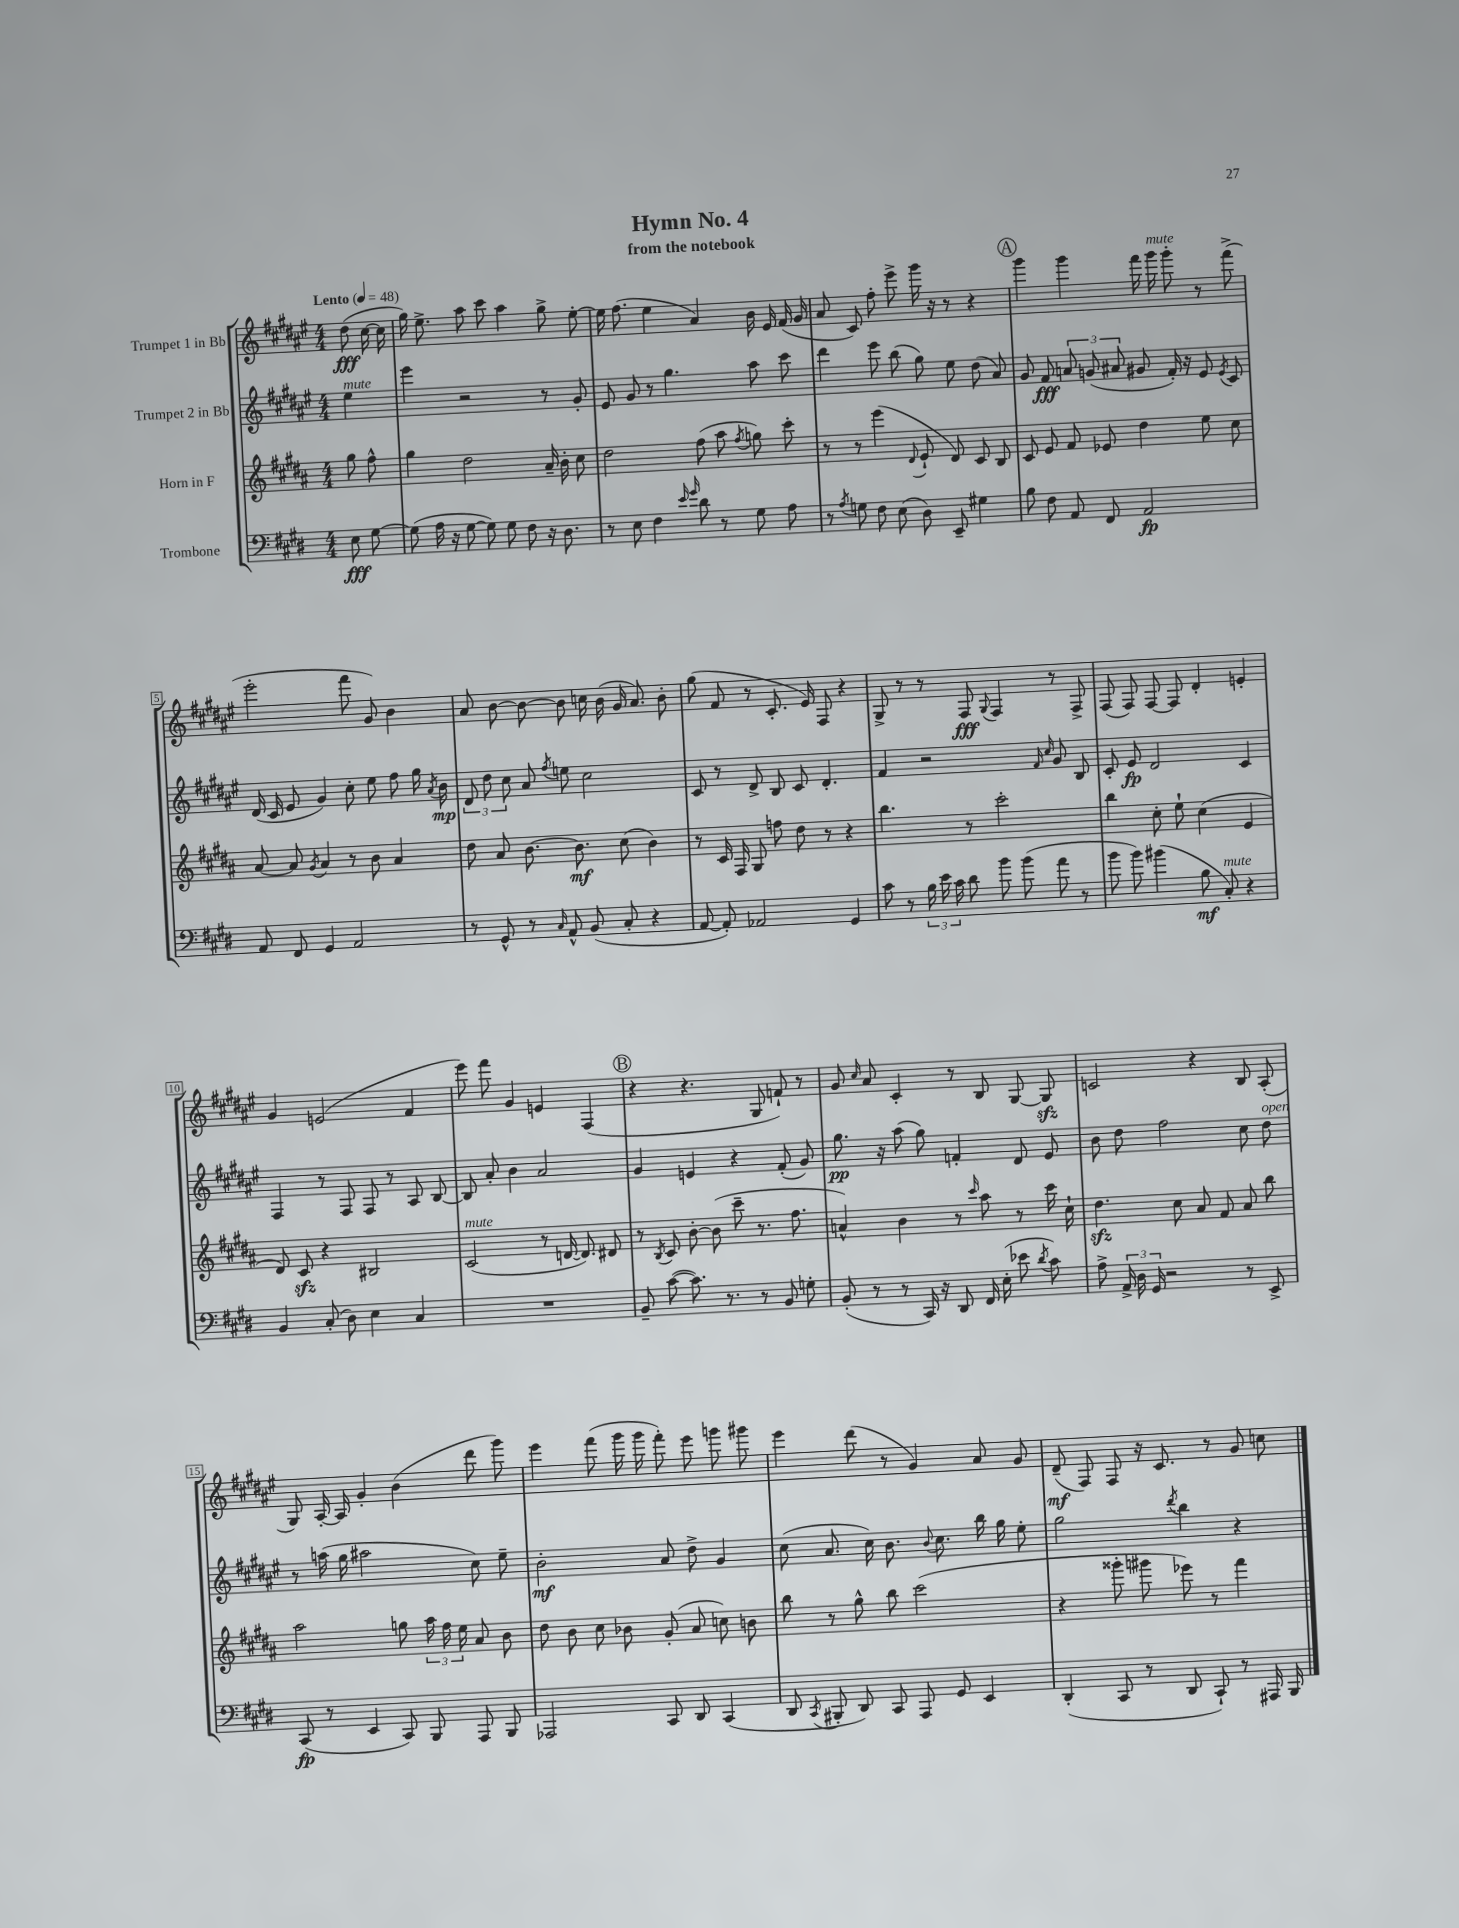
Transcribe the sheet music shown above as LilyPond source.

\header { title = "Hymn No. 4" subtitle = "from the notebook" }
<<
\new StaffGroup <<
\new Staff = "s0" \with { instrumentName = "Trumpet 1 in Bb" } {
    \clef treble \key fis \major \numericTimeSignature \time 4/4 \partial 4 \tempo "Lento" 4 = 48
    \autoBeamOff dis''8\fff( cis''16~ cis''16 |
    gis''16) eis''8.-> ais''8 cis'''8 ais''4 gis''8-> eis''8~-. |
    eis''16 fis''8.( eis''4 ais'4) b'16 eis'16 fis'16( gis'16 |
    ais'8 cis'8) fis''8-. eis'''8-> gis'''16 r16 r8 r4 |
    \mark \markup { \circle "A" } gis'''4 gis'''4 fis'''16 gis'''16^\markup { \italic "mute" } gis'''8-. r8 fis'''8->( |
    eis'''2-. fis'''8 gis'8) b'4 |
    ais'8 b'8~ b'8~ b'8 c''16 b'16( gis'16 ais'8.) b'8-. |
    gis''8( fis'8 r8 cis'8.-. eis'16) fis8 r4 |
    gis8-> r8 r8 fis8\fff \appoggiatura { gis8 } fis4 r8 fis8-> |
    fis8( fis8) fis8~ fis8 dis'4-. e'4-. |
    gis'4 e'2( fis'4 |
    eis'''8) fis'''8 gis'4 e'4 fis4( |
    \mark \markup { \circle "B" } r4 r4. gis8 f'8-!) r8 |
    gis'8 \grace { cis''16 } ais'8 cis'4-. r8 b8 gis8~ gis8\sfz |
    c'2 r4 b8 ais8-.( |
    gis8) ais16~-. ais16 gis'4-. b'4( dis'''8 gis'''8) |
    eis'''4 fis'''8( gis'''16 gis'''16 fis'''8-.) eis'''8 g'''8 gis'''8 |
    eis'''4 dis'''8( r8 gis'4) ais'8 gis'8 |
    dis'8--\mf( fis8) fis8 r16 cis'8. r8 gis'8 c''8 \bar "|." |
}
\new Staff = "s1" \with { instrumentName = "Trumpet 2 in Bb" } {
    \clef treble \key fis \major \numericTimeSignature \time 4/4 \partial 4
    \autoBeamOff eis''4^\markup { \italic "mute" } |
    eis'''4 r2 r8 gis'8-. |
    eis'8 gis'8 r8 gis''4. ais''8 cis'''8 |
    dis'''4 eis'''8 b''8( gis''8) eis''8 dis''8( ais'8) |
    \mark \markup { \circle "A" } gis'8 fis'8\fff \tuplet 3/2 { a'8 g'8( ais'8 } gis'8 fis'16-.) r16 eis'8 \acciaccatura { eis'8 } cis'8 |
    dis'16( cis'16 eis'8 gis'4) cis''8-. eis''8 fis''8 gis''16 \acciaccatura { ais'8 } b'16\mp |
    \tuplet 3/2 { dis'8 dis''8 cis''8 } ais'8 \acciaccatura { fis''8 } e''8 cis''2 |
    cis'8 r8 dis'8-> b8 cis'8 dis'4.-. |
    fis'4 r2 \grace { fis'16 cis''16 } gis'8 b8 |
    cis'8-. eis'8\fp dis'2 cis'4 |
    fis4 r8 fis8 fis8 r8 ais8 b8~ |
    b8 ais'8-. b'4 ais'2 |
    \mark \markup { \circle "B" } gis'4 e'4 r4 fis'8-.( gis'8) |
    gis''8.\pp r16 ais''8( gis''8) f'4-. dis'8 eis'8 |
    b'8 dis''8 fis''2 cis''8 dis''8^\markup { \italic "open" } |
    r8 a''16( gis''16 ais''2 cis''8) eis''8-- |
    b'2-.\mf ais'8 dis''8-> gis'4 |
    cis''8( ais'8. cis''16) b'8. \appoggiatura { b'8 } cis''8. b''16 gis''16 eis''8-. |
    gis''2 \acciaccatura { dis'''8 } b''4 r4 \bar "|." |
}
\new Staff = "s2" \with { instrumentName = "Horn in F" } {
    \clef treble \key b \major \numericTimeSignature \time 4/4 \partial 4
    \autoBeamOff gis''8 fis''8-^ |
    gis''4 dis''2 ais'16-- b'16-. cis''8 |
    dis''2 fis''8( ais''8 \acciaccatura { fis''8 } g''8) cis'''8-. |
    r8 r8 e'''4( \appoggiatura { dis'8 } e'8-! dis'8) cis'8 b8 |
    \mark \markup { \circle "A" } cis'8 e'8 fis'8 ees'8 dis''4 e''8 cis''8 |
    ais'8~ ais'8 \acciaccatura { gis'8 } ais'4 r8 b'8 ais'4 |
    dis''8 ais'8 b'8.~ b'8.\mf cis''8( b'4) |
    r8 cis'16 fis16 gis8 f''8 dis''8 r8 r4 |
    b''4. r8 cis'''2-. |
    b''4 cis''8-. e''8-! cis''4( e'4 |
    dis'8) cis'8\sfz r4 bis2 |
    cis'2^\markup { \italic "mute" }( r8 d'16~ d'8.) dis'8 |
    \mark \markup { \circle "B" } r8 \acciaccatura { b8 } cis'8 b'8~-. b'8( cis'''8-- r8. fis''8. |
    a'4-^) b'4 r8 \grace { cis'''16 } ais''8 r8 cis'''16 cis''16-! |
    dis''4.\sfz cis''8 ais'8 fis'8 ais'8 b''8 |
    ais''2 g''8 \tuplet 3/2 { ais''16 fis''16 e''16 } ais'8 b'8 |
    dis''8 b'8 cis''8 bes'8 gis'8-.( ais'8 c''8) b'8 |
    b''8 r8 gis''8-^ b''8 cis'''2( |
    r4 gisis'''8-. gis'''8 ees'''8) r8 fis'''4 \bar "|." |
}
\new Staff = "s3" \with { instrumentName = "Trombone" } {
    \clef bass \key e \major \numericTimeSignature \time 4/4 \partial 4
    \autoBeamOff e8\fff gis8~ |
    gis8( a16 r16 gis8~ gis8) gis8 fis8 r16 dis8. |
    r8 e8 fis4 \grace { e'16 gis'16 } dis'8 r8 gis8 a8 |
    r8 \acciaccatura { a8 } g8 fis8 e8( dis8) e,8-- gis4 |
    \mark \markup { \circle "A" } b8 fis8 a,8 fis,8 a,2\fp |
    a,8 fis,8 gis,4 a,2 |
    r8 gis,8-^ r8 \grace { cis16 } a,8-^ b,8( cis8-. r4 |
    a,8~ a,8-.) aes,2 gis,4 |
    cis'8 r8 \tuplet 3/2 { b16 e'16 cis'16 } dis'8 b'8 b'8( a'8 r8 |
    b'8 b'8) bis'4( b8\mf cis8-.^\markup { \italic "mute" }) r4 |
    b,4 cis8-.( dis8) e4 cis4 |
    R1 |
    \mark \markup { \circle "B" } b,8-- cis'8~( cis'8.) r8. r8 b,8 g8-. |
    b,8-.( r8 r8 cis,16) r16 dis,8 fis,16 e16-.( ees'8 \acciaccatura { dis'8 } cis'8) |
    a8-> \tuplet 3/2 { a,16-> dis16 gis,16 } r2 r8 e,8-> |
    cis,8\fp( r8 e,4 cis,8) b,,8 a,,8 b,,8 |
    aes,,2 cis,8 dis,8 cis,4( |
    dis,8 \acciaccatura { cis,8 } bis,,8-. dis,8) cis,8 a,,8 gis,8 e,4 |
    dis,4-.( cis,8 r8 dis,8 cis,8-!) r8 ais,,16 b,,16 \bar "|." |
}
>>
>>
\layout { \context { \Score \override BarNumber.stencil = #(make-stencil-boxer 0.1 0.3 ly:text-interface::print) } }
